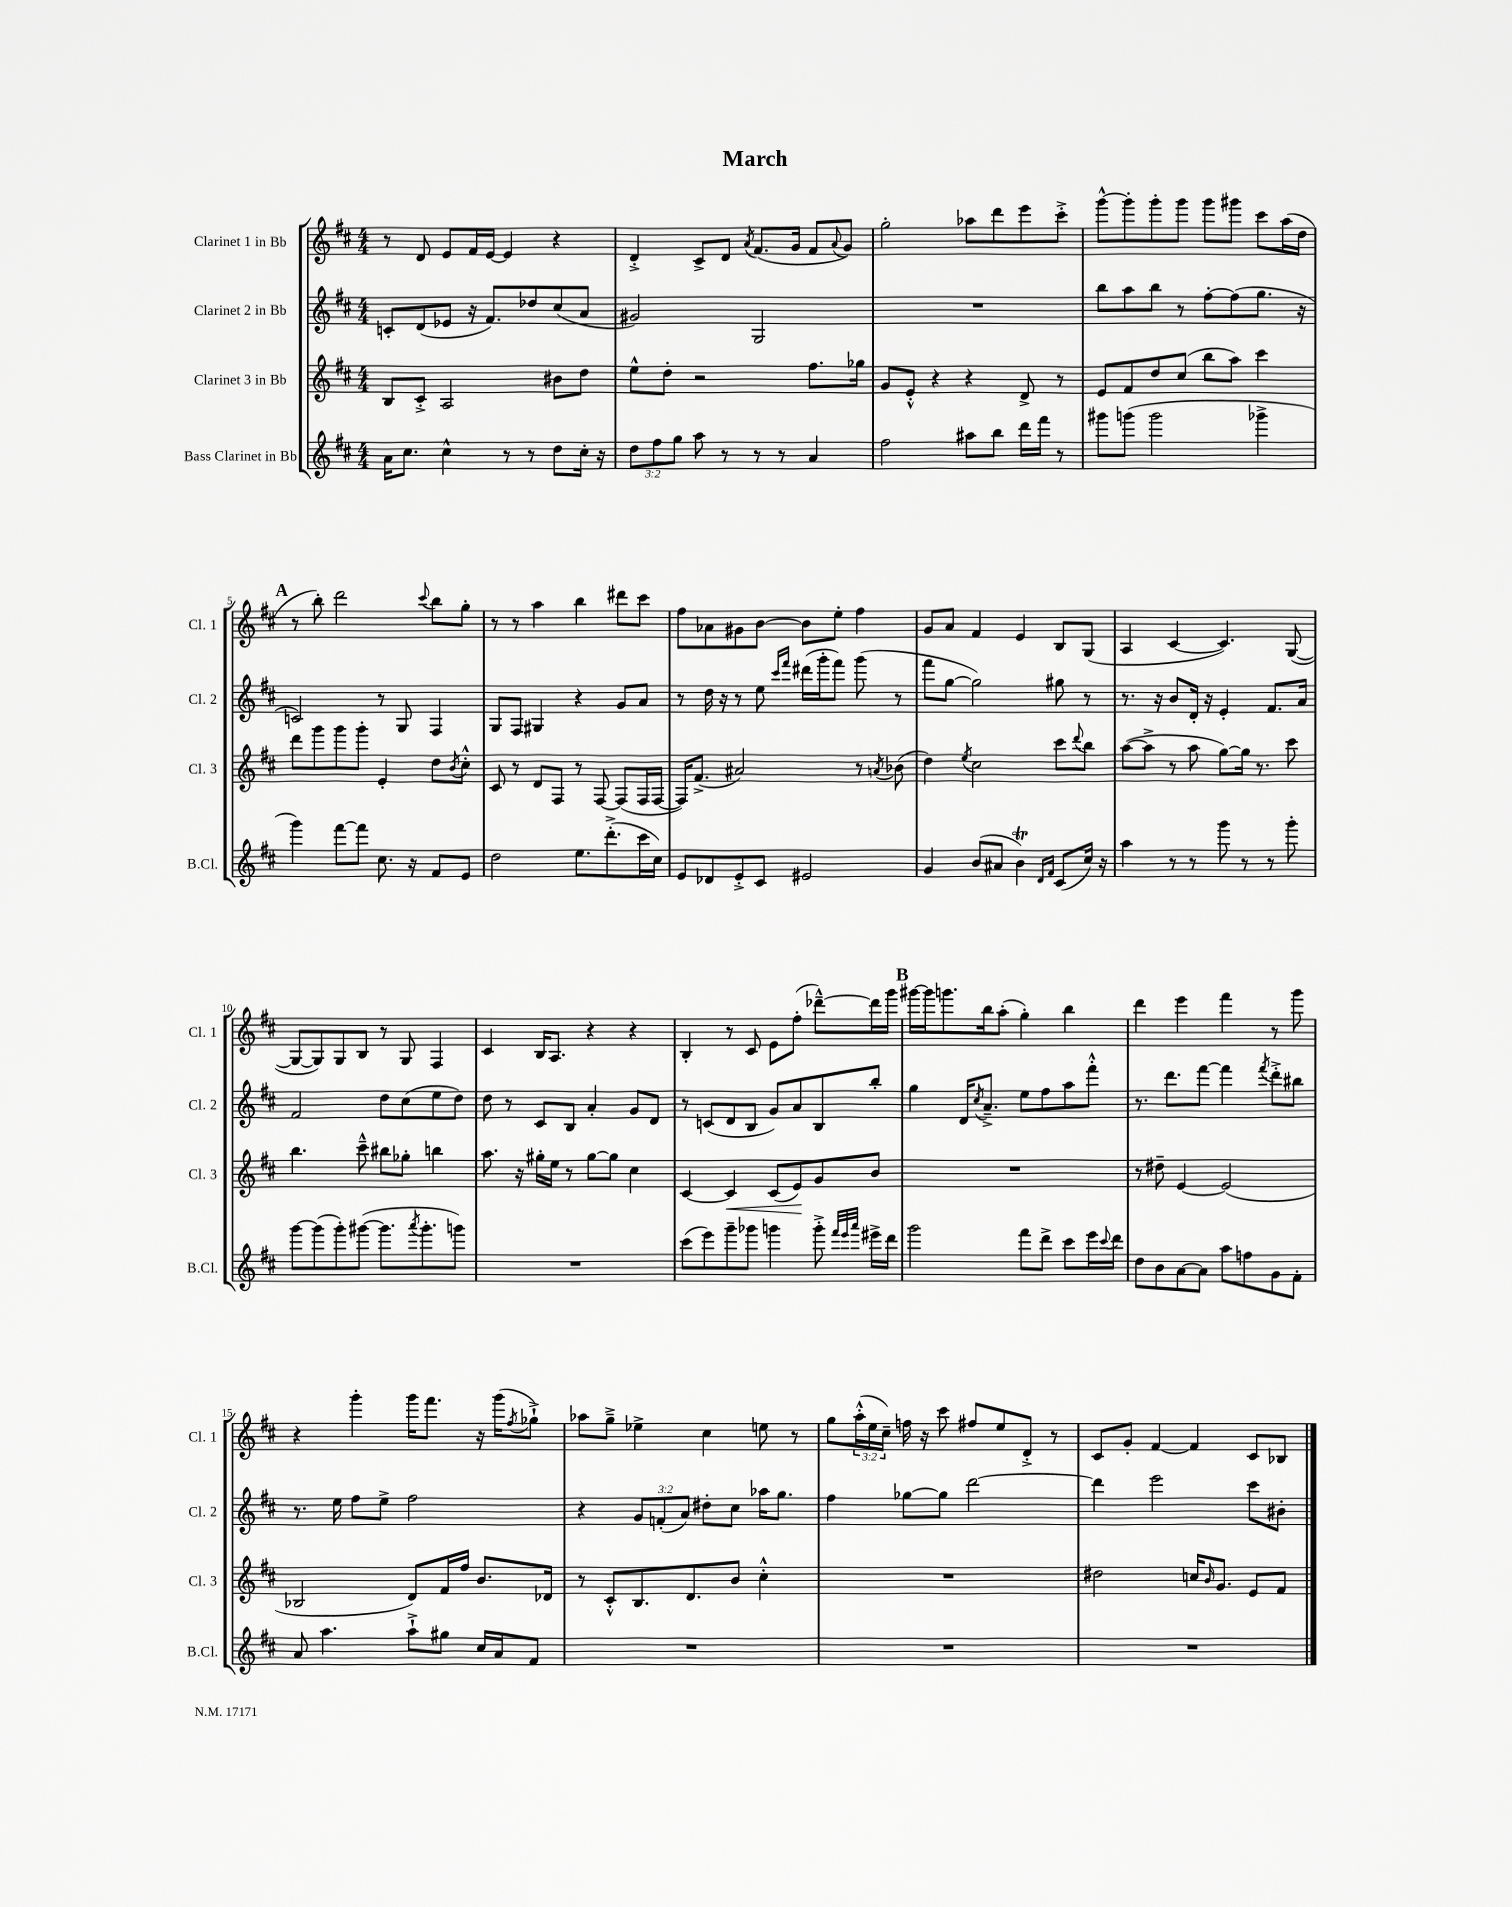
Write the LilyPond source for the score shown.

\header { title = "March" }
<<
\new StaffGroup <<
\new Staff = "s0" \with { instrumentName = "Clarinet 1 in Bb" shortInstrumentName = "Cl. 1" } {
    \clef treble \key d \major \numericTimeSignature \time 4/4 \override Staff.TupletNumber.text = #tuplet-number::calc-fraction-text
    r8 d'8 e'8 fis'16 e'16~ e'4 r4 |
    d'4-.-> cis'8-> d'8 \acciaccatura { a'8 } fis'8.( g'16 fis'8 \appoggiatura { a'8 } g'8) |
    g''2-. aes''8 d'''8 e'''8 cis'''8-.-> |
    g'''8~-^ g'''8-. g'''8-. g'''8 g'''8 gis'''8 cis'''8 a''16( d''16 |
    \mark \markup { \bold "A" } r8 b''8-.) d'''2 \appoggiatura { cis'''8 } b''8 g''8-. |
    r8 r8 a''4 b''4 dis'''8 cis'''8 |
    fis''8 aes'8 gis'8 b'8~ b'8 e''8-. fis''4 |
    g'8 a'8 fis'4 e'4 b8 g8( |
    a4 cis'4~ cis'4.) g8~( |
    g8~ g8) g8 b8 r8 g8 fis4 |
    cis'4 b16 a8. r4 r4 |
    b4-. r8 cis'8 e'8 fis''8-.( des'''8~---^) des'''16 g'''16 |
    \mark \markup { \bold "B" } gis'''16~ gis'''16 g'''8. b''16 a''8-.( g''4-.) b''4 |
    d'''4 e'''4 fis'''4 r8 g'''8 |
    r4 g'''4-. g'''16 fis'''8. r16 g'''16( \acciaccatura { fis''8 } ges''8-!->) |
    aes''8 g''8---> ees''4-> cis''4 e''8 r8 |
    g''8 \tuplet 3/2 { a''16-.-^( e''16 cis''16--) } f''16 r16 cis'''8 fis''8 e''8 d'8-.-> r8 |
    cis'8 g'8-. fis'4~ fis'4 cis'8 bes8 \bar "|." |
}
\new Staff = "s1" \with { instrumentName = "Clarinet 2 in Bb" shortInstrumentName = "Cl. 2" } {
    \clef treble \key d \major \numericTimeSignature \time 4/4 \override Staff.TupletNumber.text = #tuplet-number::calc-fraction-text
    c'8-. d'8( ees'8 r16 fis'8.) des''8 cis''8( a'8 |
    gis'2) g2 |
    R1 |
    b''8 a''8 b''8 r8 fis''8~-. fis''8( g''8. r16 |
    \mark \markup { \bold "A" } c'2) r8 g8 fis4 |
    g8 fis8 gis4 r4 g'8 a'8 |
    r8 d''16 r16 r8 e''8 \grace { cis'''16 fis'''16 } dis'''16( g'''16-. fis'''8) g'''8( r8 |
    fis'''8 g''8~ g''2) gis''8 r8 |
    r8. r16 b'8 d'16-. r16 e'4-. fis'8. a'16 |
    fis'2 d''8 cis''8( e''8 d''8) |
    d''8 r8 cis'8 b8 a'4-. g'8 d'8 |
    r8 c'8( d'8 b8 g'8) a'8 b8 b''8-. |
    \mark \markup { \bold "B" } g''4 d'16 \acciaccatura { cis''8 } a'8.---> e''8 fis''8 a''8 fis'''8-.-^ |
    r8. d'''8. fis'''8~ fis'''4 \acciaccatura { fis'''8 } d'''8-.-> bis''8 |
    r8. e''16 fis''8 e''8-> fis''2 |
    r4 \tuplet 3/2 { g'8 f'8-.( a'8) } dis''8-. cis''8 aes''16 g''8. |
    fis''4 ges''8~ ges''8 d'''2~ |
    d'''4 e'''2 cis'''8 bis'8-. \bar "|." |
}
\new Staff = "s2" \with { instrumentName = "Clarinet 3 in Bb" shortInstrumentName = "Cl. 3" } {
    \clef treble \key d \major \numericTimeSignature \time 4/4
    b8 cis'8-.-> a2 bis'8 d''8 |
    e''8-^ d''8-. r2 fis''8. ges''16 |
    g'8 e'8-.-^ r4 r4 d'8-> r8 |
    e'8 fis'8 d''8 cis''8( b''8 a''8) cis'''4 |
    \mark \markup { \bold "A" } d'''8 g'''8 g'''8 g'''8-. e'4-. d''8 \acciaccatura { b'8 } cis''8-.-^ |
    cis'8 r8 d'8 fis8 r8 fis8~ fis8( fis16 fis16~ |
    fis16) fis'8.->( ais'2) r8 \acciaccatura { a'8 } bes'8( |
    d''4) \acciaccatura { e''8 } cis''2 cis'''8 \appoggiatura { d'''8 } b''8 |
    a''8~( a''8-> r8 a''8 g''8~) g''16 r8. cis'''8 |
    b''4. cis'''8---^ bis''8 ges''8-. b''4 |
    a''8. r16 gis''16-. e''16 r8 gis''8~ gis''8 cis''4 |
    cis'4~ cis'4\< cis'8( e'8\!) g'8 b'8 |
    \mark \markup { \bold "B" } R1 |
    r8 dis''8-- e'4~ e'2( |
    bes2 d'8) fis'16 fis''16 b'8. des'16 |
    r8 cis'8-.-^ b8. d'8. b'8 cis''4-.-^ |
    R1 |
    dis''2 c''16 \grace { b'16 } g'8. e'8 fis'8 \bar "|." |
}
\new Staff = "s3" \with { instrumentName = "Bass Clarinet in Bb" shortInstrumentName = "B.Cl." } {
    \clef treble \key d \major \numericTimeSignature \time 4/4 \override Staff.TupletNumber.text = #tuplet-number::calc-fraction-text
    a'16 cis''8. cis''4-^ r8 r8 d''8 cis''16-. r16 |
    \tuplet 3/2 { d''8 fis''8 g''8 } a''8 r8 r8 r8 a'4 |
    fis''2 ais''8 b''8 d'''16 fis'''16 r8 |
    gis'''8 g'''8( g'''2 ges'''4-> |
    \mark \markup { \bold "A" } g'''4) fis'''8~ fis'''8 cis''8. r16 fis'8 e'8 |
    d''2 e''8. d'''8.-.->( cis'''16 cis''16) |
    e'8 des'8 e'8-.-> cis'8 eis'2 |
    g'4 b'8( ais'8 b'4\trill) \grace { d'16 fis'16 } cis'8( cis''16) r16 |
    a''4 r8 r8 g'''8 r8 r8 g'''8-. |
    g'''8~ g'''8( g'''8-.) gis'''8~( gis'''8. \acciaccatura { a'''8 } gis'''8.-. g'''8) |
    R1 |
    cis'''8( e'''8) g'''8-- ges'''8 g'''4 g'''8-.-> \grace { fis'''32 e'''32 a'''32 } eis'''16-> d'''16 |
    \mark \markup { \bold "B" } g'''2 fis'''8 d'''8-> cis'''8 e'''16 \appoggiatura { cis'''8 } d'''16 |
    d''8 b'8 a'8~ a'8 a''8 f''8 g'8 fis'8-. |
    a'8 a''4. a''8-!-> gis''8 cis''16 a'16 fis'8 |
    R1 |
    R1 |
    R1 \bar "|." |
}
>>
>>
